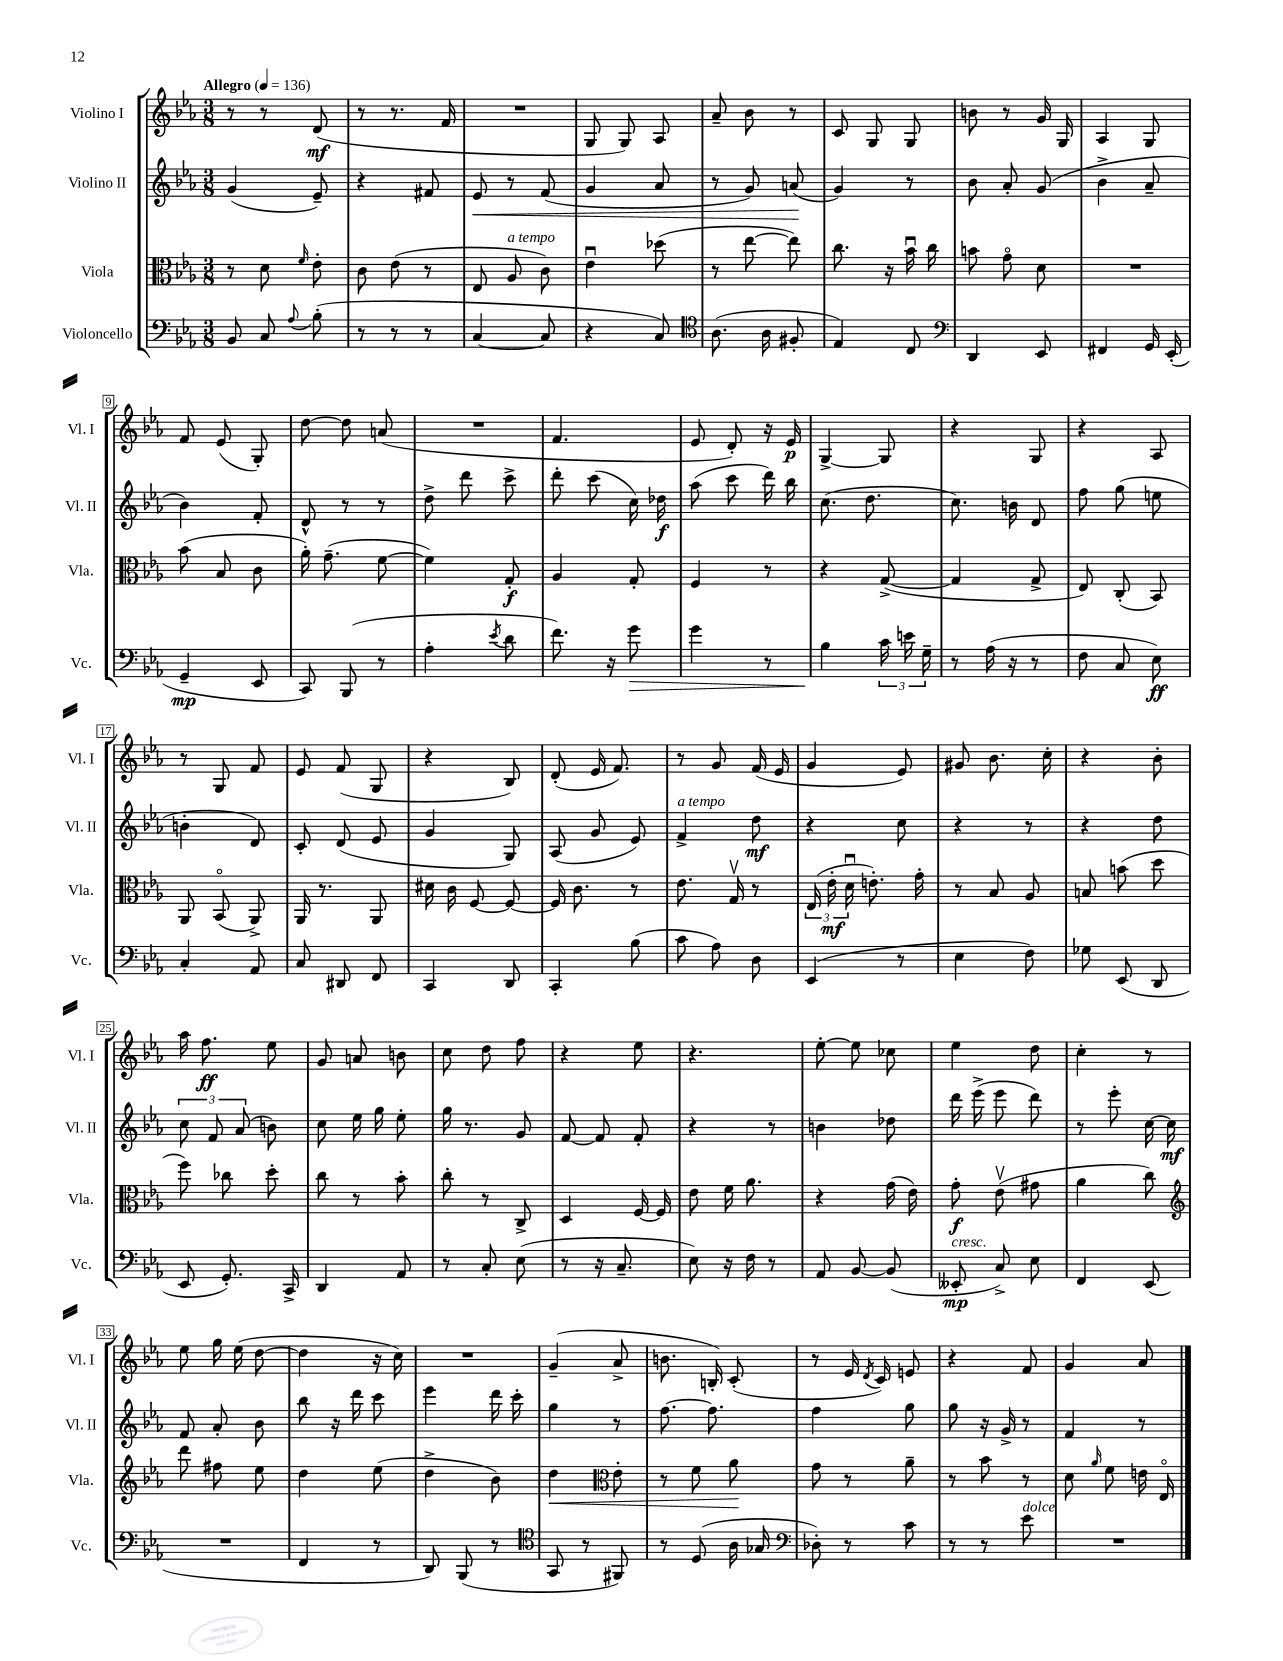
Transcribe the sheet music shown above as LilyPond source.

<<
\new StaffGroup <<
\new Staff = "s0" \with { instrumentName = "Violino I" shortInstrumentName = "Vl. I" } {
    \clef treble \key ees \major \numericTimeSignature \time 3/8 \tempo "Allegro" 4 = 136
    \autoBeamOff r8 r8 d'8\mf( |
    r8 r8. f'16 |
    R4. |
    g8 g8) aes8 |
    aes'8-- bes'8 r8 |
    c'8 g8 g8 |
    b'8 r8 g'16 g16 |
    aes4 g8 |
    f'8 ees'8( g8-.) |
    d''8~ d''8 a'8( |
    R4. |
    f'4. |
    ees'8 d'8-.) r16 ees'16\p |
    g4~-> g8 |
    r4 g8 |
    r4 aes8 |
    r8 g8 f'8 |
    ees'8 f'8( g8 |
    r4 bes8) |
    d'8-.( ees'16 f'8.) |
    r8 g'8 f'16( ees'16 |
    g'4 ees'8) |
    gis'8 bes'8. c''16-. |
    r4 bes'8-. |
    aes''16 f''8.\ff ees''8 |
    g'8 a'8 b'8 |
    c''8 d''8 f''8 |
    r4 ees''8 |
    r4. |
    ees''8~-. ees''8 ces''8 |
    ees''4 d''8 |
    c''4-. r8 |
    ees''8 g''16 ees''16( d''8~ |
    d''4 r16 c''16) |
    R4. |
    g'4--( aes'8-> |
    b'8. b16-.) c'8-.( |
    r8 ees'16 \acciaccatura { d'8 } c'16) e'8 |
    r4 f'8 |
    g'4 aes'8 \bar "|." |
}
\new Staff = "s1" \with { instrumentName = "Violino II" shortInstrumentName = "Vl. II" } {
    \clef treble \key ees \major \numericTimeSignature \time 3/8
    \autoBeamOff g'4( ees'8--) |
    r4 fis'8 |
    ees'8\< r8 f'8( |
    g'4 aes'8 |
    r8 g'8) a'8\!( |
    g'4) r8 |
    bes'8 aes'8-. g'8( |
    bes'4-> aes'8-- |
    bes'4) f'8-. |
    d'8-^ r8 r8 |
    d''8-> d'''8 c'''8-> |
    d'''8-. c'''8( c''16) des''16\f |
    aes''8( c'''8 d'''16) bes''16 |
    c''8.( d''8. |
    c''8.) b'16 d'8 |
    f''8 g''8( e''8 |
    b'4-. d'8) |
    c'8-. d'8( ees'8 |
    g'4 g8) |
    aes8( g'8 ees'8) |
    f'4->^\markup { \italic "a tempo" } d''8\mf |
    r4 c''8 |
    r4 r8 |
    r4 d''8 |
    \tuplet 3/2 { c''8 f'8 aes'8( } b'8) |
    c''8 ees''16 g''16 ees''8-. |
    g''16 r8. g'8 |
    f'8~ f'8 f'8-. |
    r4 r8 |
    b'4 des''8 |
    d'''16 ees'''16->( ees'''8 d'''8) |
    r8 ees'''8-. c''16~ c''16\mf |
    f'8 aes'8-. bes'8 |
    bes''8 r16 d'''16 c'''8 |
    ees'''4 d'''16 c'''16-. |
    g''4 r8 |
    f''8.~ f''8. |
    f''4 g''8 |
    g''8 r16 g'16-> r8 |
    f'4 r8 \bar "|." |
}
\new Staff = "s2" \with { instrumentName = "Viola" shortInstrumentName = "Vla." } {
    \clef alto \key ees \major \numericTimeSignature \time 3/8
    \autoBeamOff r8 d'8 \grace { f'16 } ees'8-. |
    c'8 ees'8( r8 |
    ees8 aes8^\markup { \italic "a tempo" } c'8) |
    ees'4\downbow des''8( |
    r8 ees''8~ ees''8) |
    c''8. r16 bes'16\downbow c''16 |
    b'8 g'8\flageolet d'8 |
    R4. |
    bes'8( bes8 c'8 |
    aes'16-.) g'8.--( f'8~ |
    f'4) g8-.\f |
    aes4 g8-. |
    f4 r8 |
    r4 g8~->( |
    g4 g8-> |
    ees8) c8-.( bes,8) |
    aes,8 bes,8\flageolet( aes,8->) |
    aes,16 r8. aes,8 |
    dis'16 c'16 f8~ f8~ |
    f16 c'8. r8 |
    ees'8. g16\upbow r8 |
    \tuplet 3/2 { ees16( ees'16-.\mf d'16\downbow } e'8.-.) g'16-. |
    r8 bes8 aes8 |
    b8 b'8( d''8 |
    f''8) ces''8 d''8-. |
    c''8 r8 bes'8-. |
    c''8-. r8 c8-> |
    d4 f16~ f16 |
    ees'8 f'16 aes'8. |
    r4 g'16( ees'16) |
    g'8-.\f ees'8\upbow( gis'8 |
    aes'4 c''8) |
    \clef treble d'''8 fis''8 ees''8 |
    d''4 ees''8( |
    d''4-> bes'8) |
    d''4\< \clef alto ees'8-. |
    r8 f'8 aes'8\! |
    g'8 r8 aes'8-- |
    r8 bes'8 r8 |
    d'8 \grace { aes'16 } f'8 e'16 ees16\flageolet \bar "|." |
}
\new Staff = "s3" \with { instrumentName = "Violoncello" shortInstrumentName = "Vc." } {
    \clef bass \key ees \major \numericTimeSignature \time 3/8
    \autoBeamOff bes,8 c8 \appoggiatura { aes8 } bes8-.( |
    r8 r8 r8 |
    c4~ c8 |
    r4 c8) |
    \clef tenor aes8.( aes16 fis8-. |
    ees4) c8 |
    \clef bass d,4 ees,8 |
    fis,4 g,16 ees,16-.( |
    g,4--\mp ees,8 |
    c,8) bes,,8( r8 |
    aes4-. \acciaccatura { ees'8 } d'8 |
    f'8.) r16 g'8\> |
    g'4 r8 |
    bes4\! \tuplet 3/2 { c'16 e'16 g16-- } |
    r8 aes16( r16 r8 |
    f8 c8 ees8\ff) |
    c4-. aes,8 |
    c8 dis,8 f,8 |
    c,4 d,8 |
    c,4-. bes8( |
    c'8 aes8) d8 |
    ees,4( r8 |
    ees4 f8) |
    ges8 ees,8( d,8 |
    ees,8 g,8.-.) c,16-> |
    d,4 aes,8 |
    r8 c8-. ees8( |
    r8 r16 c8.-- |
    ees8) r16 f16 r8 |
    aes,8 bes,8~ bes,8( |
    eeses,8-.\mp^\markup { \italic "cresc." } c8->) ees8 |
    f,4 ees,8( |
    R4. |
    f,4 r8 |
    d,8) bes,,8( r8 |
    \clef tenor g,8 r8 fis,8) |
    r8 d8( aes16 ges16 |
    \clef bass des8-.) r8 c'8 |
    r8 r8 ees'8^\markup { \italic "dolce" } |
    R4. \bar "|." |
}
>>
>>
\layout { \context { \Score \override BarNumber.stencil = #(make-stencil-boxer 0.1 0.3 ly:text-interface::print) } }
